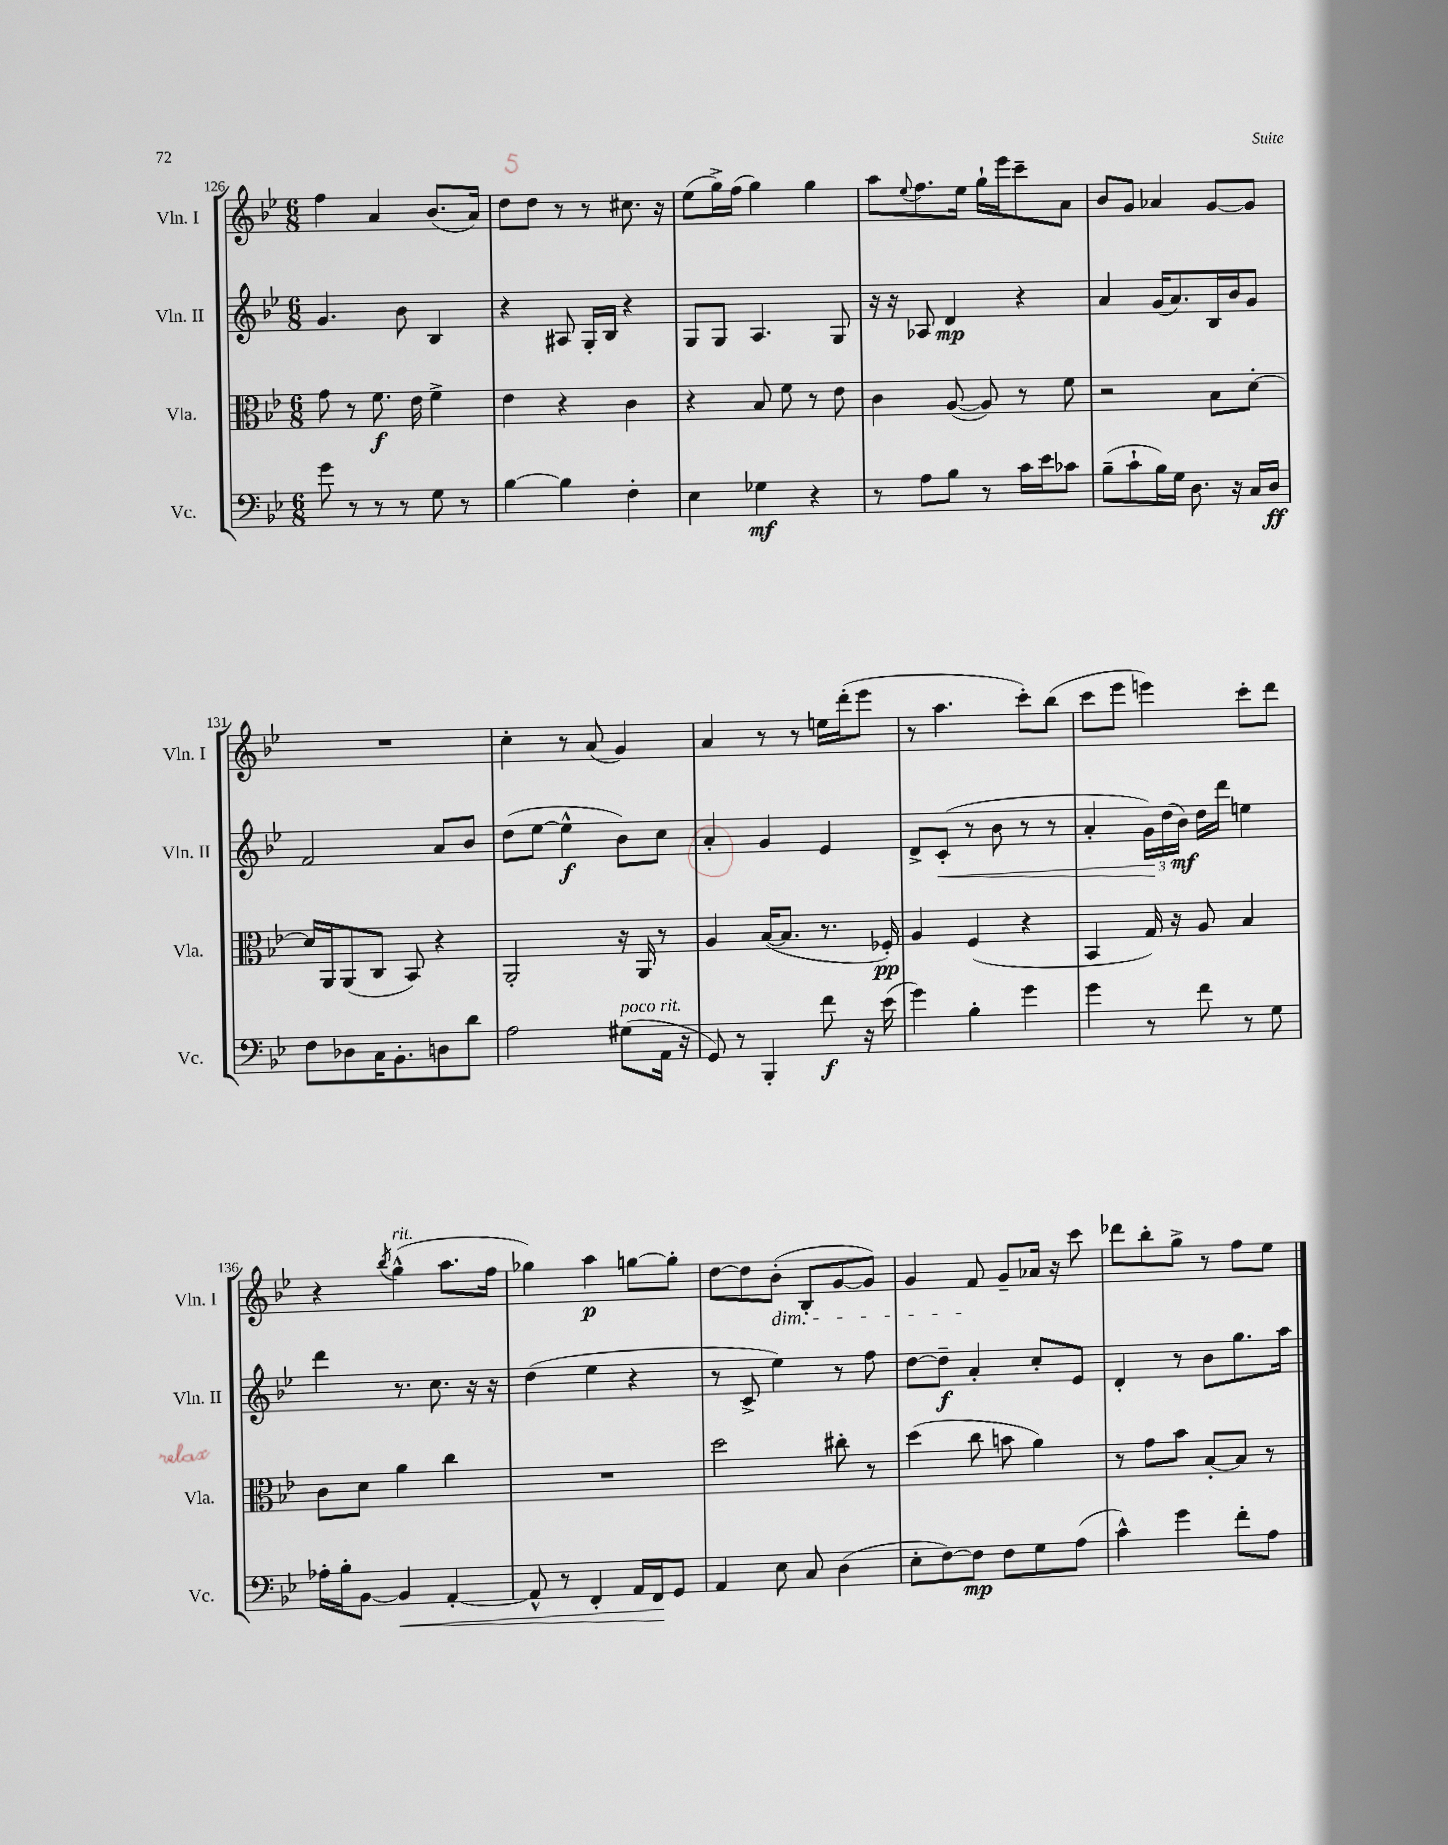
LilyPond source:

<<
\new StaffGroup <<
\new Staff = "s0" \with { instrumentName = "Vln. I" shortInstrumentName = "Vln. I" } {
    \clef treble \key bes \major \numericTimeSignature \time 6/8
    f''4 a'4 bes'8.( a'16) |
    d''8 d''8 r8 r8 cis''8. r16 |
    ees''8( g''16->) f''16( g''4) g''4 |
    a''8 \appoggiatura { ees''8 } f''8. ees''16 g''16-! ees'''16 c'''8-- a'8 |
    bes'8 g'8 aes'4 g'8~ g'8 |
    R2. |
    c''4-. r8 a'8( g'4) |
    a'4 r8 r8 e''16 d'''16-.( ees'''8 |
    r8 a''4. c'''8-.) bes''8( |
    c'''8 ees'''8 e'''4) c'''8-. d'''8 |
    r4 \acciaccatura { bes''8 } g''4-^^\markup { \italic "rit." }( a''8. f''16 |
    ges''4) a''4\p g''8~ g''8-. |
    d''8~ d''8 bes'8-.\dim( bes8-. g'8~ g'8) |
    g'4 f'8\! g'8-- aes'16 r16 c'''8 |
    des'''8 bes''8-. g''8-> r8 f''8 ees''8 \bar "|." |
}
\new Staff = "s1" \with { instrumentName = "Vln. II" shortInstrumentName = "Vln. II" } {
    \clef treble \key bes \major \numericTimeSignature \time 6/8
    g'4. bes'8 bes4 |
    r4 ais8 g16-. bes16 r4 |
    g8 g8 a4. g8 |
    r16 r16 aes8 d'4\mp r4 |
    a'4 g'16( a'8.) bes16 bes'16 g'8 |
    f'2 a'8 bes'8 |
    d''8( ees''8~ ees''4-^\f bes'8) c''8 |
    a'4-. g'4 ees'4 |
    d'8-> c'8-.\<( r8 bes'8 r8 r8 |
    a'4-. \tuplet 3/2 { g'16\!) d''16( bes'16\mf) } d''16 d'''16 e''4 |
    d'''4 r8. c''8. r16 r16 |
    d''4( ees''4 r4 |
    r8 c'8-> ees''4) r8 f''8 |
    d''8~ d''8--\f a'4-. c''8-. ees'8 |
    d'4-. r8 bes'8 g''8. a''16 \bar "|." |
}
\new Staff = "s2" \with { instrumentName = "Vla." shortInstrumentName = "Vla." } {
    \clef alto \key bes \major \numericTimeSignature \time 6/8
    g'8 r8 f'8.\f ees'16 f'4-> |
    ees'4 r4 c'4 |
    r4 bes8 f'8 r8 ees'8 |
    c'4 a8~( a8) r8 f'8 |
    r2 bes8 d'8~-. |
    d'16 a,16 a,8( c8 bes,8) r4 |
    a,2-. r16 a,16 r8 |
    a4 bes16~( bes8. r8. fes16-.\pp) |
    a4 f4( r4 |
    bes,4 g16) r16 a8 bes4 |
    c'8 d'8 a'4 c''4 |
    R2. |
    d''2 cis''8-. r8 |
    d''4( c''8 b'8 a'4) |
    r8 g'8 bes'8 bes8~-. bes8 r8 \bar "|." |
}
\new Staff = "s3" \with { instrumentName = "Vc." shortInstrumentName = "Vc." } {
    \clef bass \key bes \major \numericTimeSignature \time 6/8
    g'8 r8 r8 r8 g8 r8 |
    bes4~ bes4 f4-. |
    ees4 ges4\mf r4 |
    r8 a8 bes8 r8 c'16 ees'16 ces'8 |
    bes8--( c'8-! bes16) g16 d8. r16 c16 d16\ff |
    f8 des8 c16 bes,8.-. d8 d'8 |
    a2 gis8^\markup { \italic "poco rit." }( a,16 r16 |
    g,8) r8 bes,,4-. f'8\f r16 ees'16( |
    g'4) bes4-. g'4 |
    g'4 r8 f'8 r8 g8 |
    aes16-. bes16-. bes,8~ bes,4\< a,4~-. |
    a,8-^ r8 f,4-. a,16 f,16\! g,8 |
    a,4 ees8 c8 d4( |
    ees8-. f8~) f8\mp f8 g8 a8( |
    c'4-^) g'4 f'8-. a8 \bar "|." |
}
>>
>>
\layout { \context { \Score currentBarNumber = #126 } }
